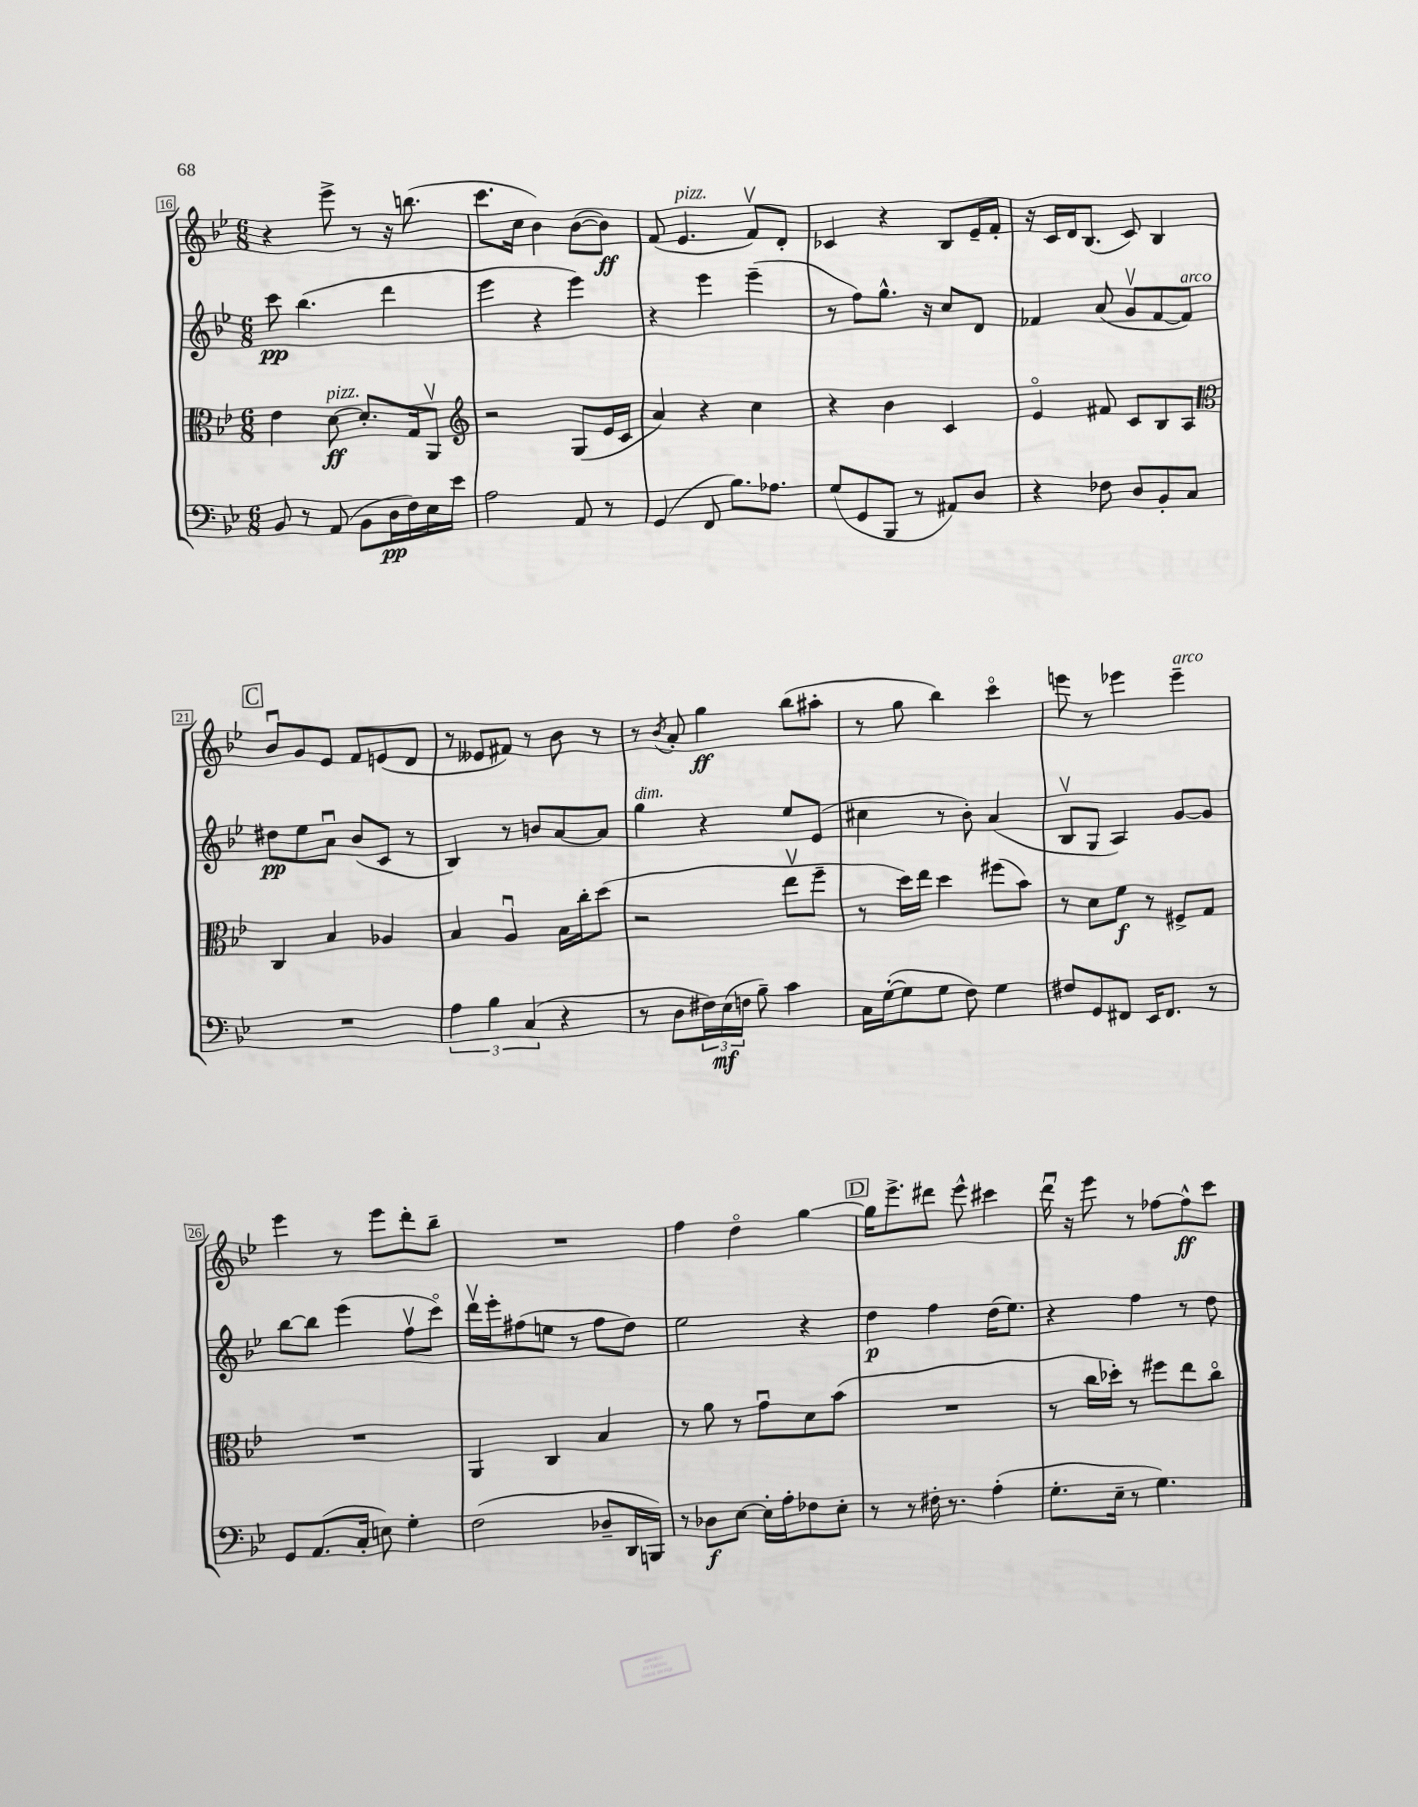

**kern	**dynam	**kern	**dynam	**kern	**dynam	**kern	**dynam
*part4	*part4	*part3	*part3	*part2	*part2	*part1	*part1
*staff4	*staff4	*staff3	*staff3	*staff2	*staff2	*staff1	*staff1
*clefF4	*	*clefC3	*	*clefG2	*	*clefG2	*
*k[b-e-]	*	*k[b-e-]	*	*k[b-e-]	*	*k[b-e-]	*
*M6/8	*	*M6/8	*	*M6/8	*	*M6/8	*
=16	=16	=16	=16	=16	=16	=16	=16
8BB-/	.	4e-\	.	8ccc\	pp	4r	.
8r	.	.	.	(4.bb-\	.	.	.
!	!	!LO:TX:a:i:t=pizz.	!	!	!	!	!
(8AA/	.	[8d\	ff	.	.	8eee-^\	.
8BB-\L	.	8.d'/L]	.	.	.	8r	.
16D\L	pp	.	.	4ddd\	.	16r	.
16F\)	.	16G/k	.	.	.	(8.bbn\	.
16E-\	.	8AAv/J	.	.	.	.	.
16e-\JJ	.	.	.	.	.	.	.
=17	=17	=17	=17	=17	=17	=17	=17
*	*	*clefG2	*	*	*	*	*
2A\	.	2r	.	4eee-\	.	8.ccc\L	.
.	.	.	.	.	.	16cc\Jk	.
.	.	.	.	4r	.	4b-\)	.
8AA/	.	(8G/L	.	4eee-\)	.	([8b-\L	.
8r	.	16e-/L	.	.	.	8b-\J])	ff
.	.	16c/JJ	.	.	.	.	.
=18	=18	=18	=18	=18	=18	=18	=18
(4GG/	.	4a/)	.	4r	.	(8f/	.
!	!	!	!	!	!	!LO:TX:a:i:t=pizz.	!
.	.	.	.	.	.	4.e-/	.
8FF/	.	4r	.	4eee-\	.	.	.
8.B-\L)	.	.	.	.	.	.	.
.	.	4cc\	.	(4eee-~\	.	8fv/L)	.
8.A-X\J	.	.	.	.	.	.	.
.	.	.	.	.	.	8d'/J	.
=19	=19	=19	=19	=19	=19	=19	=19
(8G/L	.	4r	.	8r	.	4c-X/	.
8GG/	.	.	.	8ff\L)	.	.	.
8BBB-/J	.	4b-\	.	8.gg^^\J	.	4r	.
8r	.	.	.	.	.	.	.
.	.	.	.	16r	.	.	.
8AA#X/L)	.	4c/	.	8cc/L	.	8B-/L	.
8D/J	.	.	.	8d/J	.	16e-~/L	.
.	.	.	.	.	.	16f'/JJ	.
=20	=20	=20	=20	=20	=20	=20	=20
4r	.	4e-/	.	4f-X/	.	16r	.
.	.	.	.	.	.	16c/LL	.
.	.	.	.	.	.	16d/J	.
.	.	.	.	.	.	(8.B-/J	.
8F-X\	.	8f#X/	.	(8a/	.	.	.
8D/L	.	8c/L	.	8gv/L	.	8c/)	.
8BB-'/	.	8B-/	.	[8f-/	.	4B-/	.
!	!	!	!	!LO:TX:a:i:t=arco	!	!	!
8C/J	.	8A/J	.	8f-/J])	.	.	.
!!LO:LB:g=z
!!LO:REH:place=s1:t=C
=21	=21	=21	=21	=21	=21	=21	=21
*	*	*clefC3	*	*	*	*	*
2.r	.	4C/	.	8dd#X\L	pp	8b-u/L	.
.	.	.	.	8ee-\	.	8g/	.
.	.	4B-/	.	8au\J	.	8e-/J	.
.	.	.	.	(8b-/L	.	8f/L	.
.	.	4A-X/	.	8c/J	.	(8en/	.
.	.	.	.	8r	.	8d/J	.
=22	=22	=22	=22	=22	=22	=22	=22
6A\	.	4B-/	.	4B-/)	.	8r	.
.	.	.	.	.	.	8e--X/L	.
6B-\	.	.	.	.	.	.	.
.	.	4Au/	.	8r	.	8f#X/J)	.
(6C/	.	.	.	.	.	.	.
.	.	.	.	8bn/L	.	8r	.
4r	.	16B-\LL	.	[8a/	.	8b-\	.
.	.	16cc'\J	.	.	.	.	.
.	.	(8dd\J	.	8a/J]	.	8r	.
=23	=23	=23	=23	=23	=23	=23	=23
!	!	!	!	!LO:TX:a:i:t=dim.	!	!	!
8r	.	2r	.	4gg\	.	8r	.
.	.	.	.	.	.	8qb-/	.
8D\L	.	.	.	.	.	8a'/	.
24F#X\L)	.	.	.	4r	.	4gg\	ff
(24E-\	mf	.	.	.	.	.	.
24Fn\JJ	.	.	.	.	.	.	.
8B-~\)	.	.	.	.	.	.	.
4c\	.	8ee-v\L	.	8ee-/L	.	(8bb-\L	.
.	.	8ff~\J	.	(8e-/J	.	8aa#X'\J	.
=24	=24	=24	=24	=24	=24	=24	=24
16C\LL	.	8r	.	4cc#X\	.	8r	.
([16G'\J	.	.	.	.	.	.	.
8G\]	.	16dd\LL)	.	.	.	8gg\	.
.	.	16ee-\JJ	.	.	.	.	.
8G\J	.	4dd\	.	8r	.	4bb-\)	.
8F\)	.	.	.	8b-'\)	.	.	.
4G\	.	(8ff#X\L	.	(4a/	.	4ccc\	.
.	.	8b-\J)	.	.	.	.	.
=25	=25	=25	=25	=25	=25	=25	=25
8F#X/L	.	8r	.	8B-v/L	.	8eeen\	.
8GG/	.	8d\L	.	8G/J	.	8r	.
8FF#X/J	.	8f\J	f	4A/)	.	4eee-X\	.
16EE-/KL	.	8r	.	.	.	.	.
8.FF#/J	.	.	.	.	.	.	.
!	!	!	!	!	!	!LO:TX:a:i:t=arco	!
.	.	8F#X^/L	.	[8g/L	.	4eee-~\	.
8r	.	8G/J	.	8g/J]	.	.	.
!!LO:LB:g=z
=26	=26	=26	=26	=26	=26	=26	=26
8GG/L	.	2.r	.	[8bb-\L	.	4eee-\	.
(8.AA/	.	.	.	8bb-\J]	.	.	.
.	.	.	.	(4eee-\	.	8r	.
16C'/Jk	.	.	.	.	.	.	.
8En\)	.	.	.	.	.	8eee-\L	.
4G'\	.	.	.	8ffv\L	.	8ddd'\	.
.	.	.	.	8ccc\J)	.	8bb-~\J	.
=27	=27	=27	=27	=27	=27	=27	=27
(2F\	.	4AA/	.	16dddv\LL	.	2.r	.
.	.	.	.	16eee-'\J	.	.	.
.	.	.	.	(8ff#X\	.	.	.
.	.	4C/	.	8een\J	.	.	.
.	.	.	.	8r	.	.	.
8D-X~/L	.	4B-/	.	8ff#\L	.	.	.
16DD/L	.	.	.	8dd\J)	.	.	.
16BBBn/JJ)	.	.	.	.	.	.	.
=28	=28	=28	=28	=28	=28	=28	=28
8r	.	8r	.	2ee-\	.	4ff\	.
8D-X\L	f	8a\	.	.	.	.	.
[8E-\J	.	8r	.	.	.	4dd\	.
16E-'\LL]	.	8gu\L	.	.	.	.	.
16A'\J	.	.	.	.	.	.	.
8F-X\	.	8d\	.	4r	.	[4gg\	.
8E-'\J	.	(8b-\J	.	.	.	.	.
!!LO:REH:place=s1:t=D
=29	=29	=29	=29	=29	=29	=29	=29
8r	.	2.r	.	4dd\	p	16gg\KL]	.
.	.	.	.	.	.	8.eee-^\	.
8r	.	.	.	.	.	.	.
16F#X'\	.	.	.	4ff\	.	8ddd#X\J	.
8.r	.	.	.	.	.	.	.
.	.	.	.	.	.	8eee-^^\	.
(4A'\	.	.	.	(16dd\KL	.	4ccc#X\	.
.	.	.	.	8.ee-\J)	.	.	.
=30	=30	=30	=30	=30	=30	=30	=30
8.G'\L	.	8r	.	4r	.	16dddu\	.
.	.	.	.	.	.	16r	.
.	.	16cc\LL	.	.	.	8eee-\	.
16E-~\Jk	.	16dd-X'\JJ)	.	.	.	.	.
8r	.	8r	.	4ff\	.	8r	.
4.G\)	.	8ff#X\L	.	.	.	[8ff-X\L	.
.	.	8ee-\	.	8r	.	8ff-^^\]	ff
.	.	8cc\J	.	8dd\	.	8ccc\J	.
==	==	==	==	==	==	==	==
*-	*-	*-	*-	*-	*-	*-	*-
